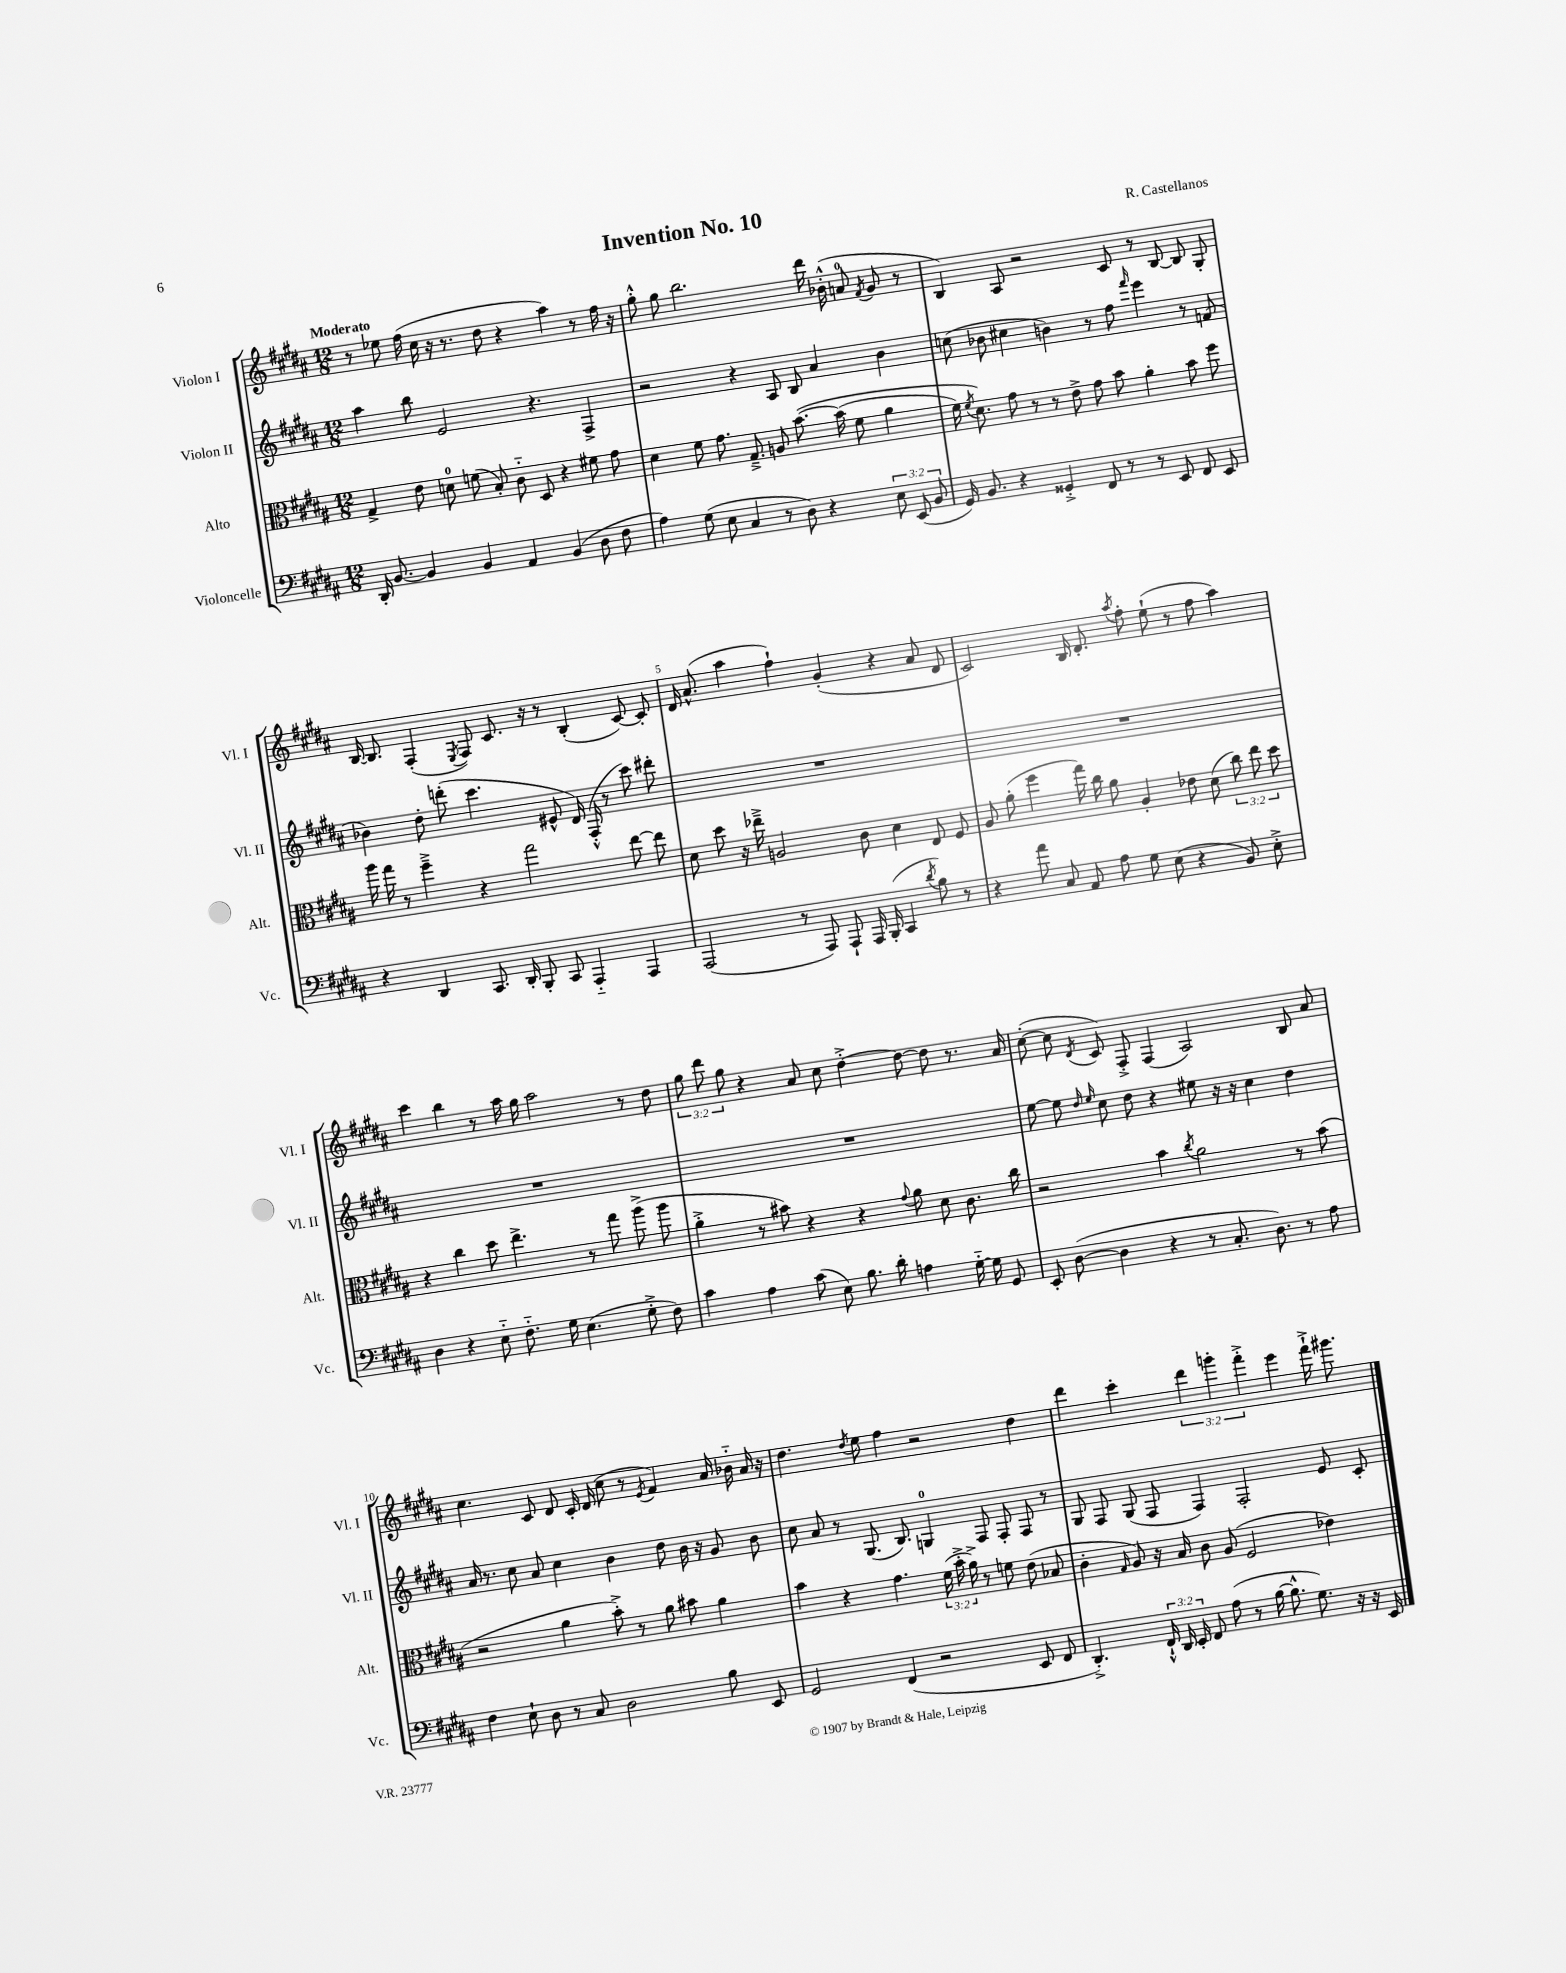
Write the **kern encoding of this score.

**kern	**kern	**kern	**kern
*staff4	*staff3	*staff2	*staff1
*clefF4	*clefC3	*clefG2	*clefG2
*k[f#c#g#d#a#]	*k[f#c#g#d#a#]	*k[f#c#g#d#a#]	*k[f#c#g#d#a#]
*M12/8	*M12/8	*M12/8	*M12/8
16DD#'	4G#^	4aa#	8r
[8.BB	.	.	.
.	.	.	8ee-
4BB]	8e	8bb	(16ff#
.	.	.	16cc#
.	8d	2e	16r
.	.	.	8.r
4BB	(8f	.	.
.	8B')	.	8dd#
4AA#	8c#'~	.	4r
.	8D#	4.r	.
(4BB	4r	.	4aa#)
8D#	8f#	4F#^	8r
8F#	8g#	.	16ff#
.	.	.	16r
=	=	=	=
4A#)	4d#	2r	8gg#'^^
.	.	.	8gg#
(8G#	8f#	.	2.bb
8E	8.g#	.	.
4C#	.	4r	.
.	8.G#~^	.	.
8r	8A	8A#	.
8D#)	&([8.b	8B	.
4r	.	4a#	16ddd#
.	(16b]	.	(16b-'^^
.	8f#	.	8a
.	.	.	8qf#
12E	4a#	4b	8g#
(12EE	.	.	.
.	.	.	8r
12BB	.	.	.
=	=	=	=
16GG#)	16f#)	(8cc	4B)
.	8qf#	.	.
8.BB	8.d#&)	.	.
.	.	8b-	.
4r	8g#	4cc#	8A#
.	8r	.	2r
4GG##'^	8r	4b)	.
.	8e^	.	.
8FF#	8g#	8r	.
8r	8b	8ff#	8c#
.	.	16qqfff#	.
8r	4a#'	4eee	8r
8EE	.	.	[8B
8FF#	8b	8r	8B]
8EE	8ff#	(8f	8G#'
=	=	=	=
4r	16aa#	4b-)	[16B
.	16gg#	.	8.B]
.	8r	.	.
4DD#	4ff#~^	8dd#'	(4F#'
.	.	(8ddd'	.
.	.	.	8qE
8.CC#	4r	4.ccc#	8F#)
.	.	.	8.c#
16DD#'	.	.	.
8BBB'	2gg#	.	.
.	.	.	16r
8CC#	.	8e#^^	8r
4AAA#'~	.	16d#)	(4B'
.	.	(16F#'^^	.
.	.	8r	.
4AAA#	[8ee	8ccc#)	[8c#)
.	8ee]	8ddd#'	8c#']
=	=	=	=
(2AAA#	8d#	1.r	16d#
.	.	.	(8.a#^^
.	8dd#	.	.
.	16r	.	4aa#
.	16ee-~^	.	.
.	2A	.	.
8r	.	.	4ff#`)
8AAA#)	.	.	.
8AAA#`	.	.	(4g#'
16AAA#	8c#	.	.
(16BBB'	.	.	.
4CC#	4d#	.	4r
8qd#	.	.	.
8B)	8E	.	8a#
8r	8F#	.	8d#
=	=	=	=
4r	8A#	1.r	2c#)
.	(8a#'	.	.
8a#	4ff#	.	.
8C#	.	.	.
8AA#	16gg#)	.	16B
.	16cc#	.	8.d#'
8A#	8a#	.	.
.	.	.	8qaa#
8G#	4A#'	.	8ff#'
(8E	.	.	(8ee`
4r	8e-	.	8r
.	(8d#	.	8ff#
8BB)	12cc#)	.	4aa#)
.	12ee	.	.
8E'^	.	.	.
.	12dd#	.	.
=	=	=	=
4D#	4r	1.r	4ccc#
4r	4cc#	.	4bb
8E'~	8dd#	.	8r
8.F#'~	4.ee^	.	16aa#
.	.	.	16gg#
.	.	.	2aa#
16G#	.	.	.
(4.E	.	.	.
.	8r	.	.
.	8gg#	.	.
8G#'^	(8aa#^	.	8r
8F#)	8aa#	.	8dd#
=	=	=	=
4c#	4a#'^	1.r	12gg#
.	.	.	12ddd#
.	.	.	12gg#
4A#	8r	.	4r
.	8b#)	.	.
(8c#	4r	.	8a#
8E)	.	.	8cc#
8.B	4r	.	[4dd#'^
16d#'	.	.	.
.	8qqg#	.	.
4A	8a#	.	8dd#_
.	8d#	.	8dd#]
[16G#'~	8.c#	.	8.r
16G#]	.	.	.
8GG#	.	.	.
.	16cc#	.	16a#
=	=	=	=
8EE'	2r	[8ee	([8cc#'
([8D#	.	8ee]	8cc#]
.	.	16qqdd#	.
.	.	16qqee	8qd#
4D#]	.	8cc#	8c#)
.	.	8dd#	8F#'^
4r	4b	4r	(4F#
.	8qcc#	.	.
8r	2a#	8ee#	2A#)
8.C#'	.	16r	.
.	.	16r	.
.	.	4cc#	.
8.D#)	.	.	.
8r	8r	4dd#	8B
8A#	(8b	.	8a#
=	=	=	=
4F#	2r	16a#	4.cc#
.	.	8.r	.
8E`	.	8cc#	.
8D#	.	8a#	8c#
8r	4a#	4cc#	8d#
8C#	.	.	16c#'
.	.	.	(16d#
2D#	8b'^)	4b	8cc#
.	8r	.	8r
.	.	.	8qe
.	8a#	8dd#	4f#)
.	8b#	16b	.
.	.	16r	.
8B	4a#	8g#	16a#
.	.	.	16b-'~
8EE	.	8b	16a#
.	.	.	16r
=	=	=	=
2GG#	4b	8cc#	4.dd#
.	.	8a#	.
.	4r	8r	.
.	.	.	8qdd#
.	.	(8.G#	8ee
(4FF#	4.g#	.	4ff#
.	.	8.B)	.
2r	.	4G	2r
.	(24f#	.	.
.	24b'^	.	.
.	24a#^)	.	.
.	8r	8F#	.
.	8f	8F#'	.
8EE	(8e	8F#	4dd#
8FF#	8B-	8r	.
=	=	=	=
4.DD#'^)	4c#'	8G#	4ddd#
.	.	8F#	.
.	16qqG#	.	.
.	8A#)	(8G#	4ccc#'
24FF#`^^	16r	8F#	.
24DD#	.	.	.
.	16B	.	.
24EE'	.	.	.
8FF#	8c#	4F#)	6ddd#
(8A#	(8A#	.	.
.	.	.	6ggg'
8r	2F#	2F#'	.
.	.	.	6fff#'^
[16B	.	.	.
8.B^^]	.	.	.
.	.	.	4eee
8.G#)	.	.	.
.	4e-)	8e	16fff#`^
16r	.	.	8.ggg#
16r	.	8c#'	.
16EE	.	.	.
==	==	==	==
*-	*-	*-	*-
